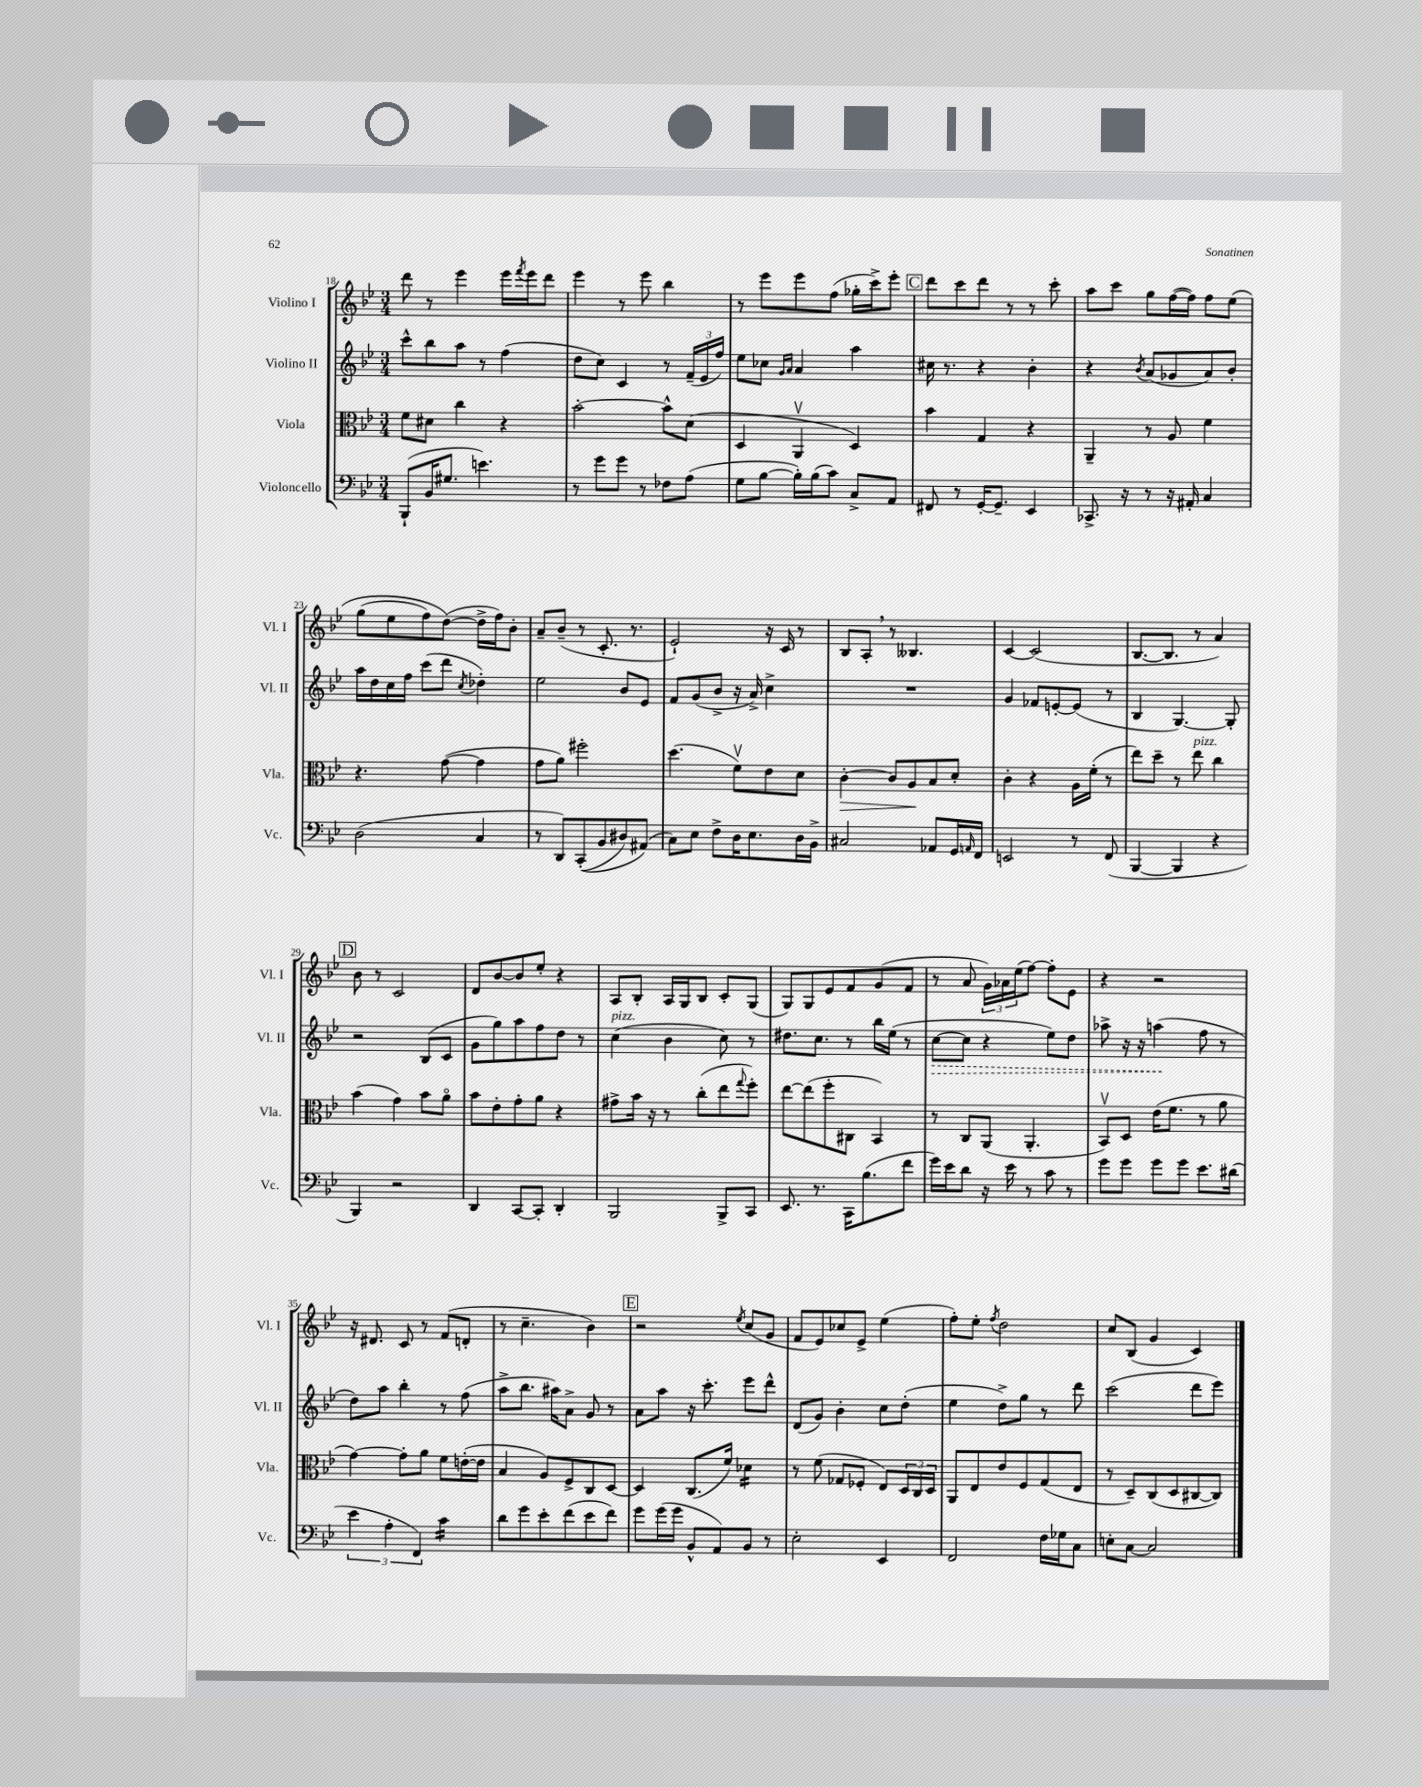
<<
\new StaffGroup <<
\new Staff = "s0" \with { instrumentName = "Violino I" shortInstrumentName = "Vl. I" } {
    \clef treble \key bes \major \numericTimeSignature \time 3/4
    d'''8 r8 ees'''4 ees'''16 \acciaccatura { f'''8 } ees'''16 d'''8 |
    ees'''4 r8 ees'''8 bes''4 |
    r8 ees'''8 ees'''8 f''8( ges''16-. c'''16->) ees'''8-. |
    \mark \markup { \box "C" } d'''8 c'''8 d'''8 r8 r8 c'''8-. |
    a''8 c'''8 g''8 f''16~( f''16) f''8 ees''8\( |
    g''8( ees''8 f''8) d''8~(\) d''16-> f''16) bes'8-. |
    a'8-- bes'8--( r8 c'8.-. r8. |
    ees'2-!) r16 c'16 r8 |
    bes8 a8-. \breathe r8 beses4. |
    c'4~ c'2( |
    bes8.~ bes8. r8 a'4) |
    \mark \markup { \box "D" } bes'8 r8 c'2 |
    d'8 bes'8~ bes'8 ees''8-. r4 |
    a8 bes8-. a16 g16 bes8 c'8-. g8( |
    g8) g8 ees'8 f'8 g'8( f'8 |
    r8 a'8 \tuplet 3/2 { g'16) aes'16 ees''16( } f''8~) f''8-. ees'8 |
    r4 r2 |
    r16 dis'8. c'8 r8 f'8( d'8-. |
    r8 c''4.-- bes'4) |
    \mark \markup { \box "E" } r2 \acciaccatura { ees''8 } c''8( g'8 |
    f'8 ees'8) ces''8 ees'8-> ees''4( |
    f''8-.) ees''8-. \acciaccatura { f''8 } d''2 |
    c''8 bes8( g'4 c'4) \bar "|." |
}
\new Staff = "s1" \with { instrumentName = "Violino II" shortInstrumentName = "Vl. II" } {
    \clef treble \key bes \major \numericTimeSignature \time 3/4
    c'''8-^ bes''8 a''8 r8 f''4( |
    d''8 c''8) c'4 r8 \tuplet 3/2 { f'16--( ees'16 f''16) } |
    ees''8 ces''8 \grace { g'16 a'16 } a'4 a''4 |
    \mark \markup { \box "C" } cis''16 r8. r4 bes'4-. |
    r4 \acciaccatura { bes'8 } a'8( ges'8 a'8) bes'8-. |
    a''16 d''16 c''16 f''16 c'''8( d'''8 \acciaccatura { c''8 } des''4-.) |
    ees''2 bes'8 ees'8 |
    f'8 g'8( bes'8-> r16 a'16->) c''4-> |
    R2. |
    g'4 fes'8 e'8~-. e'8( r8 |
    bes4 g4.~) g8-. |
    \mark \markup { \box "D" } r2 bes8( c'8 |
    g'8 g''8) a''8 f''8 d''8 r8 |
    c''4^\markup { \italic "pizz." }( bes'4 c''8) r8 |
    dis''8. c''8. r8 bes''16 ees''16( r8 |
    \once \override Hairpin.style = #'dashed-line c''8~\> c''8 r4 ees''8) d''8 |
    aes''8-> r16 r16 a''4\!( f''8 r8 |
    d''8) a''8 bes''4-. r8 f''8( |
    a''8-> bes''8. ais''16) a'8-> g'8 r8 |
    \mark \markup { \box "E" } a'8 a''8 r16 c'''8.-. ees'''8 d'''8-^ |
    d'8( g'8) bes'4-. c''8 d''8-.( |
    ees''4 d''8->) g''8 r8 d'''8 |
    c'''2( d'''8 ees'''8) \bar "|." |
}
\new Staff = "s2" \with { instrumentName = "Viola" shortInstrumentName = "Vla." } {
    \clef alto \key bes \major \numericTimeSignature \time 3/4
    f'8 dis'8 c''4 r4 |
    bes'2~-. bes'8-^ d'8( |
    d4 a,4\upbow d4) |
    \mark \markup { \box "C" } bes'4 g4 r4 |
    a,4-- r8 a8 f'4 |
    r4. g'8~( g'4 |
    g'8 a'8) fis''2-. |
    d''4.( f'8\upbow) ees'8 d'8 |
    c'4~-.\> c'8 a8\! bes8 d'8-. |
    c'4-. r4 a16 f'16-.( r8 |
    ees''8) d''8-- r8 ees''8^\markup { \italic "pizz." } c''4 |
    \mark \markup { \box "D" } bes'4( g'4) bes'8 a'8\flageolet |
    bes'8 ees'8-. g'8-. a'8 r4 |
    gis'8-> bes'16 r16 r8 c''8-.( ees''8 \appoggiatura { g''8 } f''8-.) |
    ees''8~ ees''8( f''8-. cis8 bes,4) |
    r8 c8 a,8( a,4.-. |
    bes,8\upbow) d8 ees'16( f'8. r8 a'8 |
    g'4~) g'8-. a'8 f'8 e'16~-.( e'16 |
    bes4 a8) f8-> c8 d8~ |
    \mark \markup { \box "E" } d4 c8.( f'16) des'4:16 |
    r8 f'8( ges8 fes8-. ees8) \tuplet 3/2 { d16 c16 d16 } |
    a,8 ees8 ees'8 f8 g8( ees8 |
    r8 d8--) c8( d8 cis8~ cis8) \bar "|." |
}
\new Staff = "s3" \with { instrumentName = "Violoncello" shortInstrumentName = "Vc." } {
    \clef bass \key bes \major \numericTimeSignature \time 3/4
    bes,,8-!( bes,16 gis8. e'4.) |
    r8 g'8 g'8 r8 fes8 a8( |
    g8 bes8~ bes16-.) bes16( c'8) c8-> a,8 |
    \mark \markup { \box "C" } fis,8 r8 g,16~-. g,8.-- ees,4 |
    ces,8.-> r16 r8 r16 ais,16-. c4 |
    d2( c4 |
    r8 d,8) c,8-.(\( bes,8 dis8) ais,8(\) |
    c8) ees8 f8-> d16 ees8. d16 bes,16-> |
    cis2 aes,8 g,16 \grace { a,16 } f,16 |
    e,2 r8 f,8( |
    bes,,4~ bes,,4 r4 |
    \mark \markup { \box "D" } bes,,4) r2 |
    d,4 c,8~ c,8-. d,4-. |
    bes,,2 bes,,8-> c,8 |
    ees,8. r8. c,16 bes8.( f'8 |
    g'16) ees'16 d'8 r16 ees'16 r8 c'8 r8 |
    g'8 g'8 g'8 g'8 ees'8. dis'16( |
    \tuplet 3/2 { ees'4 a4-. f,4) } c'4:16 |
    d'8 g'8 ees'8-. f'8( ees'8 f'8) |
    \mark \markup { \box "E" } g'8 g'16( g'16 bes,8-^ a,8) bes,8 r8 |
    ees2-. ees,4 |
    f,2 f16 ges16 c8 |
    e8-. c8~ c2 \bar "|." |
}
>>
>>
\layout { \context { \Score currentBarNumber = #18 } }
